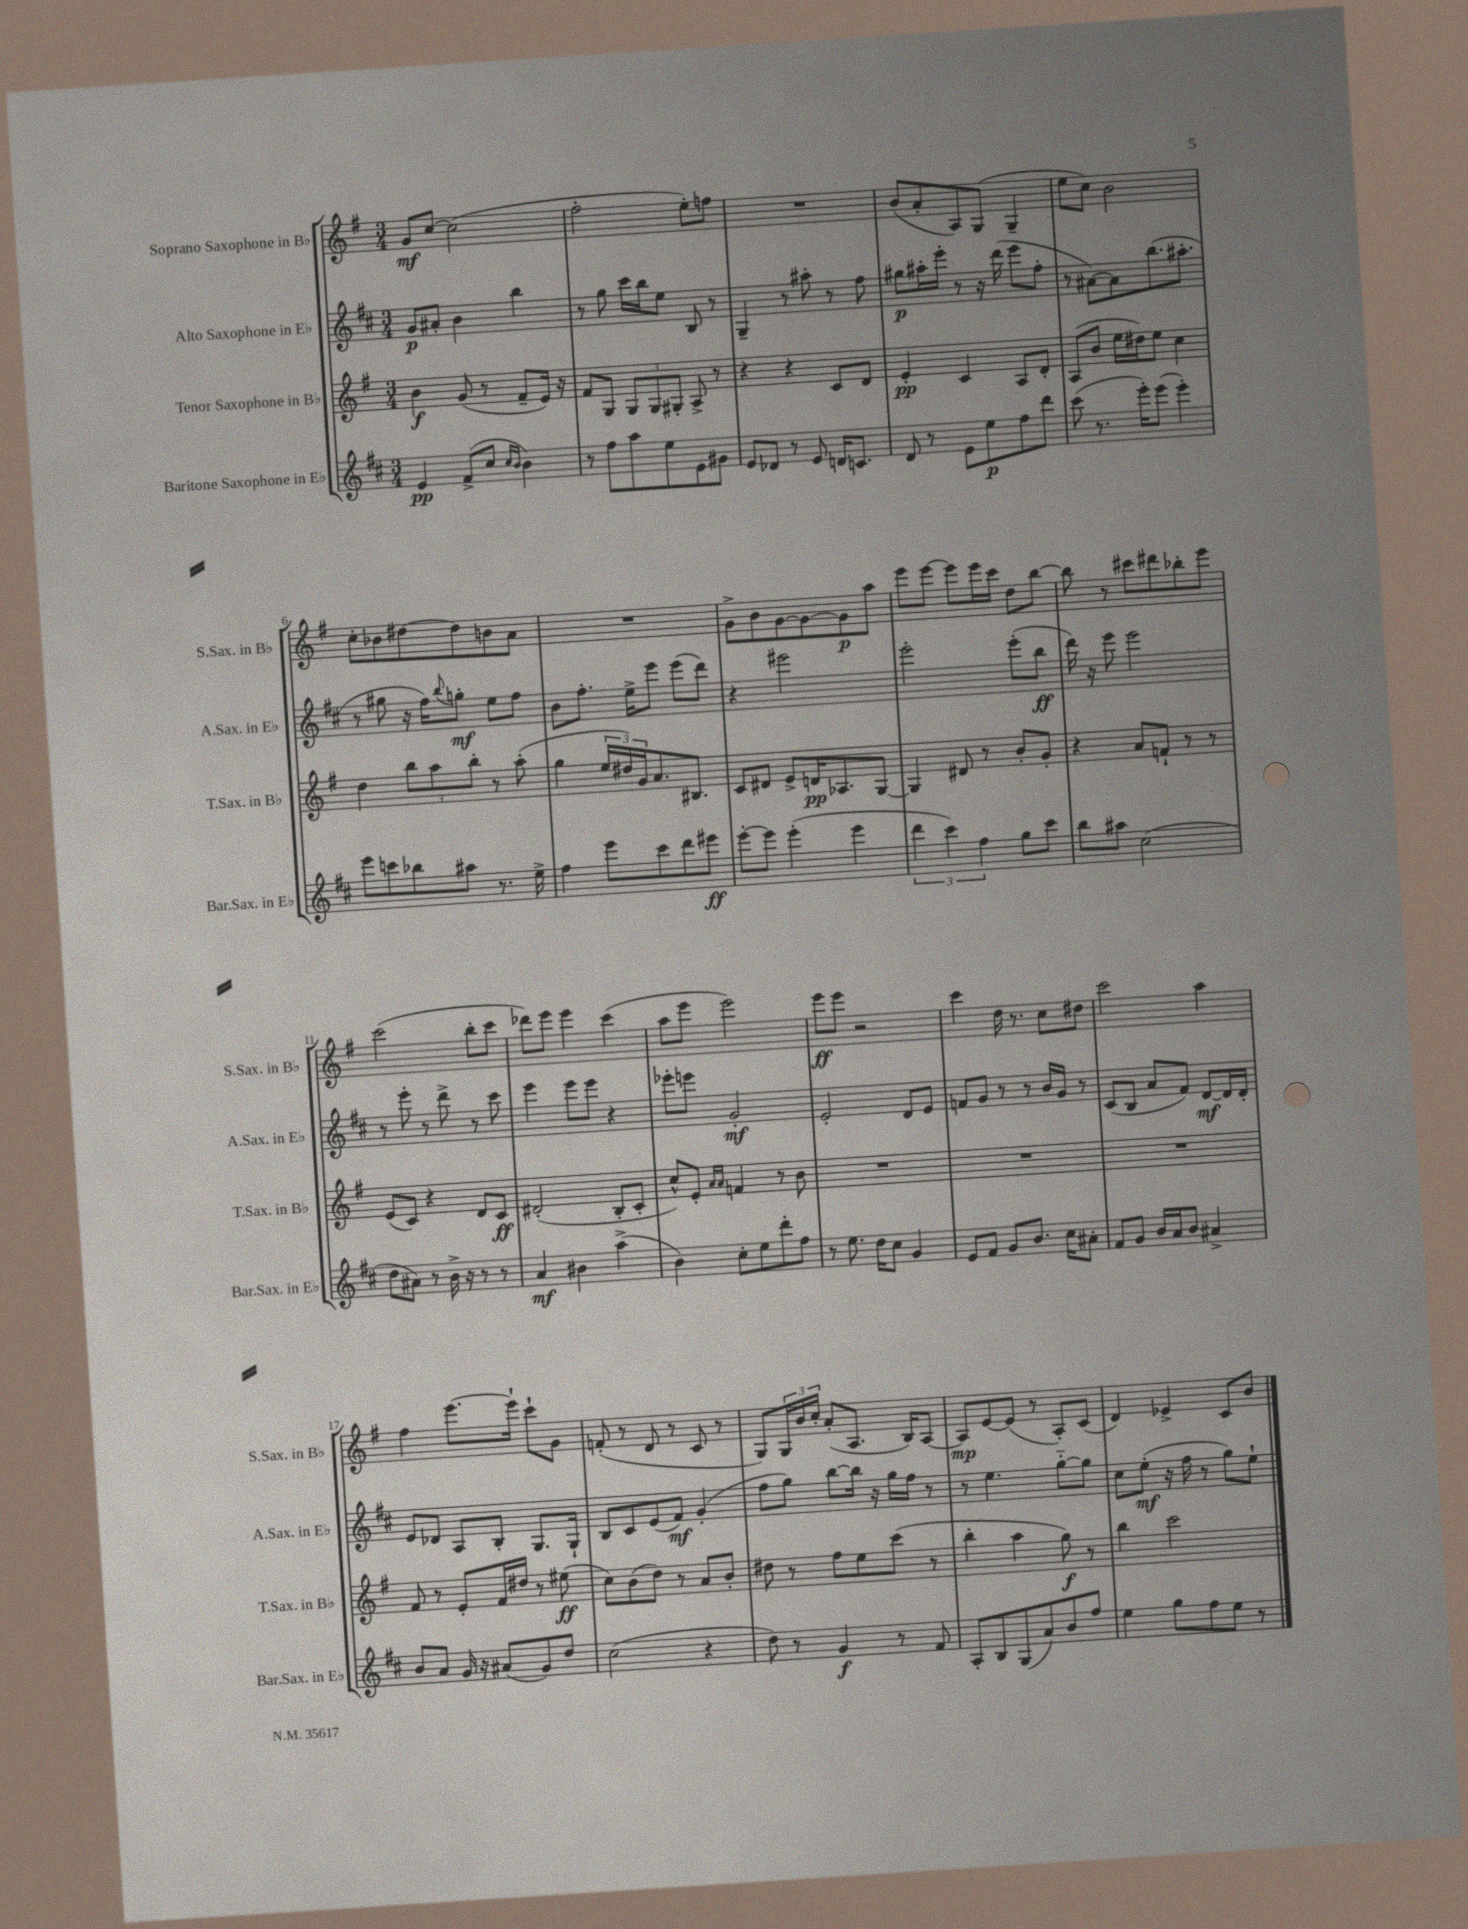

**kern	**kern	**kern	**kern
*staff4	*staff3	*staff2	*staff1
*clefG2	*clefG2	*clefG2	*clefG2
*k[f#c#]	*k[f#]	*k[f#c#]	*k[f#]
*M3/4	*M3/4	*M3/4	*M3/4
4e	4b	8g	8g
.	.	8a#'	[8cc
(8f#^	(8g	4b	(2cc]
8cc#	8r	.	.
16qqcc#	.	.	.
16qqb	.	.	.
4b)	8f#~	4bb	.
.	16e)	.	.
.	16r	.	.
=	=	=	=
8r	8f#	8r	2ff#'
8ff#	8G	8gg	.
8aa	12G	16ccc#	.
.	.	16bb	.
.	12G	.	.
8ee	.	8ee	.
.	12G#'	.	.
8e	8A^	8B	8ee')
8g#	8r	8r	8ff
=	=	=	=
8e	4r	4G~	2.r
8d-	.	.	.
8r	4r	8r	.
8e	.	8aa#'	.
16d	8c	8r	.
8.c	.	.	.
.	8d	8ff#	.
=	=	=	=
8d	4e'	8gg#	(8b
8r	.	16aa#'	8a'
.	.	16eee'	.
8e	4c	8r	8A)
8ee	.	16r	(8G
.	.	(16ddd	.
8ff#	8A	8eee	4G~
8ddd	8d'	8ff#'	.
=	=	=	=
(8ccc#	(8A	8r	8ee
8.r	8b	[8a#)	8cc)
.	16ee	8a#]	2b
16eee')	16dd#)	.	.
(8eee	8ee	(8.bb	.
4eee')	4cc	.	.
.	.	8.aa#'	.
=	=	=	=
8eee	4dd	8r	8cc'
8ccc	.	8gg#	8b-
8bb-	12bb	16r	[8dd#
.	.	16ff#)	.
.	12aa	.	.
.	.	8qqbb	.
8aa#	.	8gg'	8dd#]
.	12bb'	.	.
8.r	8r	8ee	8b
.	(8aa'	8ff#	8a
16ee^	.	.	.
=	=	=	=
4ff#	4gg	8b	2.r
.	.	8.ff#'	.
8eee	24ee	.	.
.	24dd#)	.	.
.	.	16ee^	.
.	24g	.	.
8ccc#	8.a	8eee	.
8ddd	.	(8eee	.
.	8.B#	.	.
8eee#	.	8ddd)	.
=	=	=	=
[8eee'	8c	4r	8g^
8eee]	8d#	.	8b
(4eee'	8e^	2eee#	[8g
.	16d	.	8g_
.	8.A-	.	.
4eee	.	.	8g]
.	[8G	.	8aa
=	=	=	=
6ddd	4G]	2eee'	8eee
.	.	.	[8eee
6ccc#)	.	.	.
.	8d#	.	8eee]
6ff#	.	.	.
.	8r	.	16eee
.	.	.	16ccc
8gg	8b'	(8eee'	8dd
8ccc#	8g'	8bb	[8bb
=	=	=	=
8bb	4r	16ddd)	8bb]
.	.	16r	.
8aa#	.	8eee	8r
(2cc#	8a	2eee	8ccc#
.	8f`	.	8ddd#
.	8r	.	8bb-'
.	8r	.	8eee
=	=	=	=
8dd	(8e	8r	(2ccc
8a#)	8c)	8eee'	.
8r	4r	8r	.
16b^	.	8ddd^	.
16r	.	.	.
8r	8d	8r	8bb'
8r	8c	8ccc#	8ccc
=	=	=	=
4a	(2d#'	4eee	8ddd-)
.	.	.	8eee
4b#	.	8eee	4eee
.	.	8eee	.
(4aa^	8B'	4r	(4ccc
.	8c'	.	.
=	=	=	=
4b)	8cc^^)	8eee-'	8aa
.	8e'	8eee	8eee
.	16qqa	.	.
.	16qqa	.	.
8cc#'	4f	2g'	2eee)
8ee	.	.	.
8ddd'	8r	.	.
8ff#	8b	.	.
=	=	=	=
8r	2.r	2e'	8eee
8.ee	.	.	8eee
.	.	.	2r
16dd	.	.	.
8cc#	.	.	.
4g	.	8d	.
.	.	8e	.
=	=	=	=
8e	2.r	8f	4ccc
8f#	.	8g	.
8g	.	8r	16dd
.	.	.	8.r
8.b	.	8r	.
.	.	16b	8cc
16cc#	.	16g	.
8a#'	.	8r	8dd#
=	=	=	=
8f#	2.r	(8c#	2ccc
8g	.	8B	.
16b	.	8a	.
16a	.	.	.
8b	.	8f#)	.
4a#^	.	[8d	4aa
.	.	16d]	.
.	.	16d'	.
=	=	=	=
8b	8f#	8e	4ff#
8a	8r	8d-	.
16g	8e'	8A	[8.eee
16r	.	.	.
(8a#	16f#	8B'	.
.	16dd#	.	16eee`]
8g)	8r	8.G	8ccc`
8dd	(8ee#	.	8g
.	.	16G`	.
=	=	=	=
(2cc#	8cc)	8B	(8f'
.	(8b	8c#	8r
.	8dd)	(8e	8d
.	8r	8f#)	8r
4r	8a	(4g'	8c
.	8b'	.	8r
=	=	=	=
8dd)	8dd#	8ff#	8G)
8r	8r	8gg)	24G
.	.	.	24b
.	.	.	24cc'
4g	8ff#	[8bb	(8a'
.	8ee	16bb]	8.A
.	.	16r	.
8r	(8ccc	16gg	.
.	.	16ff#	16B)
8f#	8r	8r	[8A
=	=	=	=
8A'	4bb'	8r	8A]
8B	.	4.ee	[8e
(8G	4aa	.	(8e]
8a)	.	.	8r
8b	8gg)	[8gg'~	8A')
8ff#	8r	8gg]	(8c
=	=	=	=
4ee	4bb	8cc#	4d)
.	.	(8ee'	.
8gg	2ccc	16r	4e-^
.	.	16ff#	.
8ff#	.	8r	.
8ee	.	8gg)	8c
8r	.	8ee`	8b
==	==	==	==
*-	*-	*-	*-
